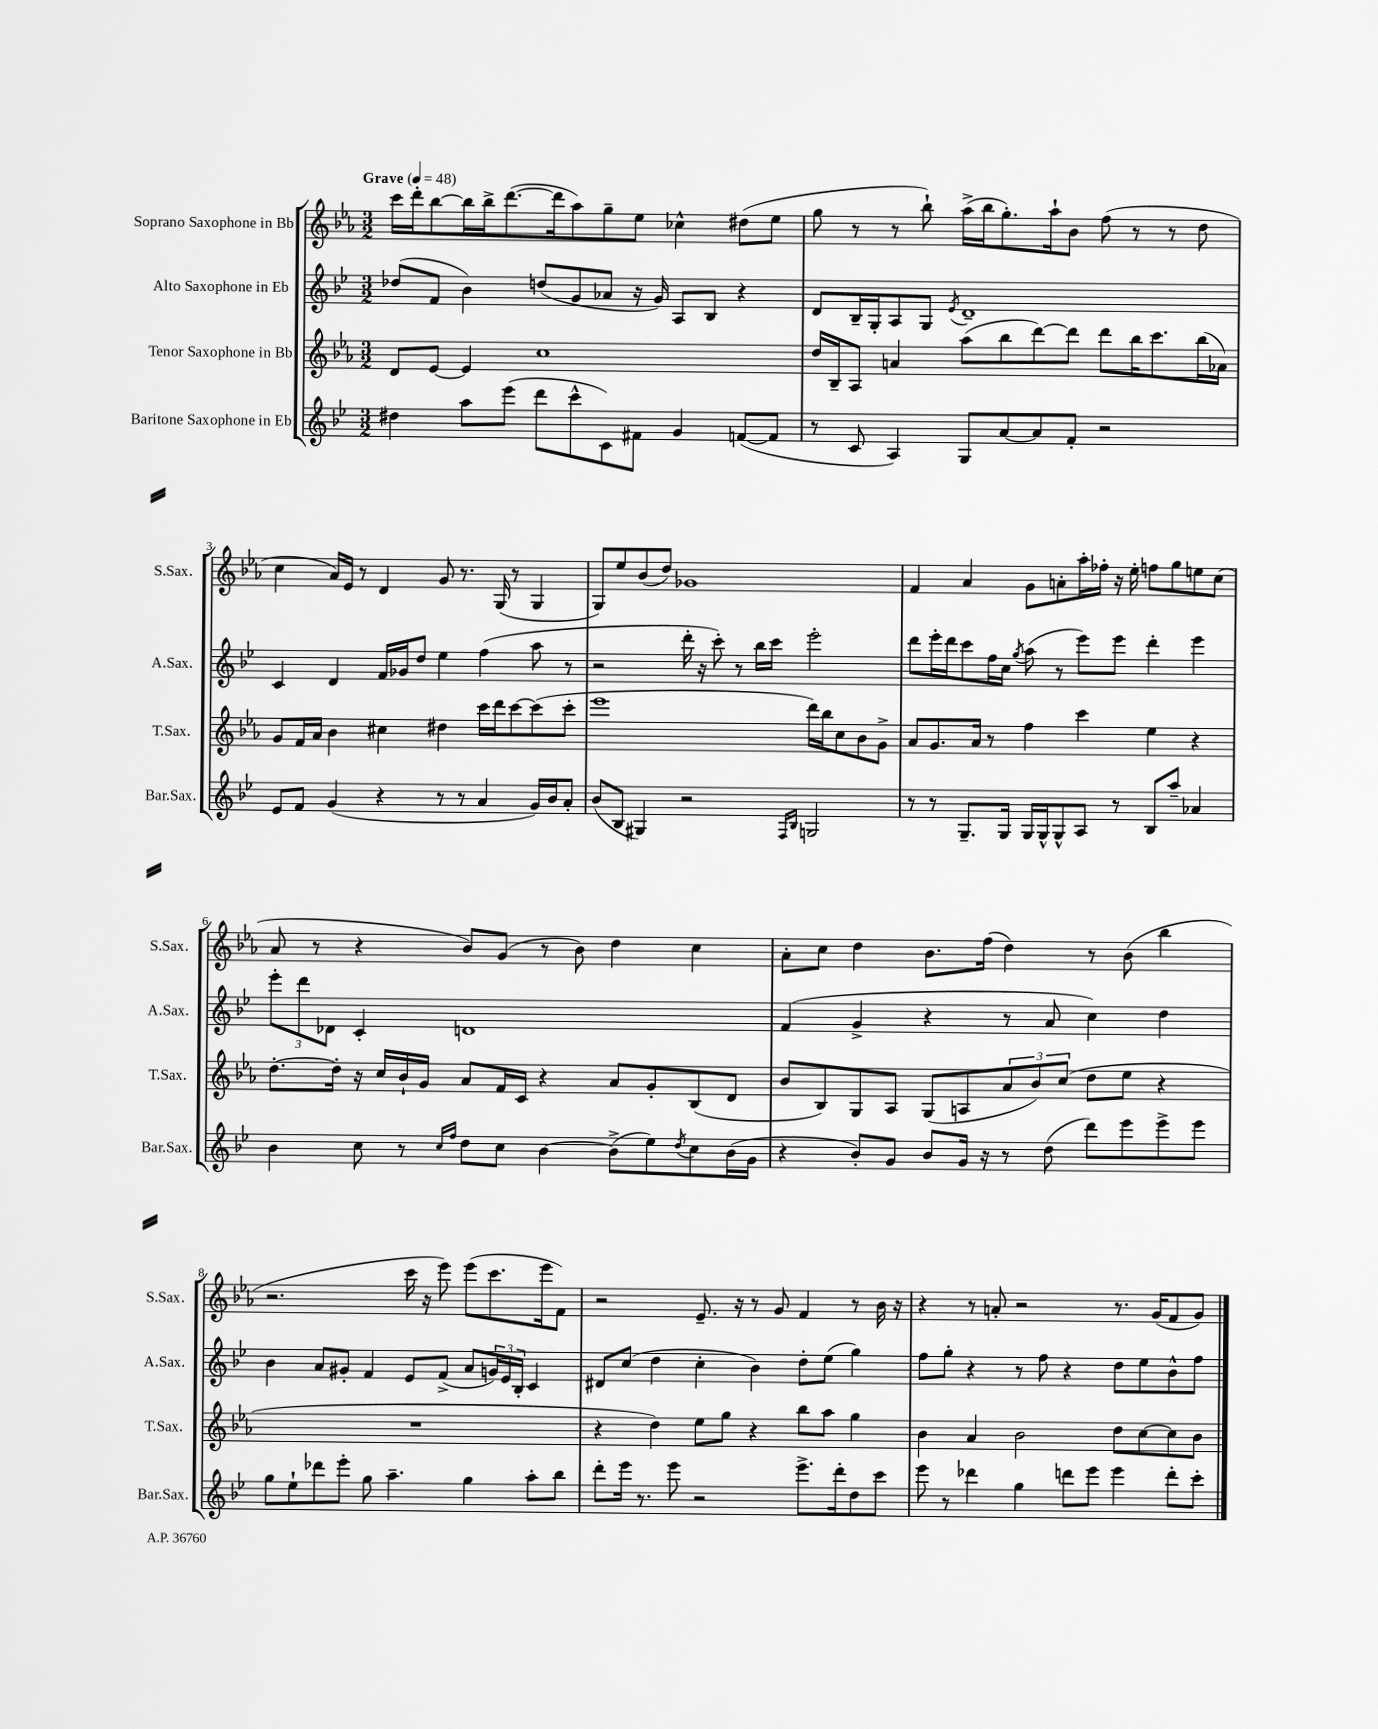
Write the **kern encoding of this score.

**kern	**kern	**kern	**kern
*staff4	*staff3	*staff2	*staff1
*clefG2	*clefG2	*clefG2	*clefG2
*k[b-e-]	*k[b-e-a-]	*k[b-e-]	*k[b-e-a-]
*M3/2	*M3/2	*M3/2	*M3/2
*MM48	*MM48	*MM48	*MM48
4dd#	8d	(8dd-	16ccc
.	.	.	16ddd'
.	[8e-	8f	[8bb-
8aa	4e-]	4b-)	16bb-]
.	.	.	16bb-^
(8eee-	.	.	([8.ddd
8ddd	1cc	(8dd	.
.	.	.	16ddd]
8ccc^^	.	8g	8aa-)
8c)	.	8a-	8gg~
8f#	.	16r	8ee-
.	.	16g)	.
4g	.	8A	4cc-^^
.	.	8B-	.
([8f	.	4r	(8dd#
8f]	.	.	8ee-
=	=	=	=
8r	16dd	8d	8gg
.	16B-~	.	.
8c	8A-	16B-~	8r
.	.	16G'	.
4A)	4a	8A	8r
.	.	8G	8bb-`)
.	.	8qe-	.
8G	(8aa-	1d~	(16aa-^
.	.	.	16bb-
[8a	8bb-	.	8.gg')
8a]	[8ddd)	.	.
.	.	.	16aa-`
8f'	8ddd]	.	8b-
2r	8ddd	.	(8ff
.	16bb-	.	8r
.	8.ccc	.	.
.	.	.	8r
.	(16bb-	.	8dd
.	16a-)	.	.
=	=	=	=
8e-	8g	4c	4cc
8f	16f	.	.
.	16a-	.	.
(4g	4b-	4d	16a-)
.	.	.	16e-
.	.	.	8r
4r	4cc#	16f	4d
.	.	16g-	.
.	.	8dd	.
8r	4dd#	4ee-	8g
8r	.	.	8.r
4a	16ccc	(4ff	.
.	16ddd	.	(16G
.	[8ccc	.	8r
16g)	(8ccc]	8aa	4G
16b-	.	.	.
8a'	8ccc'	8r	.
=	=	=	=
(8b-	1eee-	2r	8G)
8B-	.	.	8ee-
4G#)	.	.	(8b-
.	.	.	8dd)
2r	.	16ddd'	1g-
.	.	16r	.
.	.	8ccc')	.
.	.	8r	.
.	.	16bb-	.
.	.	16ccc	.
16qqF	.	.	.
16qqB-	.	.	.
2G	16ddd)	2eee-'	.
.	16bb-	.	.
.	8cc	.	.
.	8b-	.	.
.	8g^	.	.
=	=	=	=
8r	8a-	8ddd	4f
8r	8.g	16eee-'	.
.	.	16ddd	.
8.G~	.	8ccc	4a-
.	16a-	.	.
.	8r	16ff	.
16G	.	16cc	.
.	.	8qgg	.
16G	4ff	(8aa	8g
16G^^	.	.	.
8G^^	.	8r	8a'
8A	4ccc	8eee-)	16aa-'
.	.	.	16ff-'
8r	.	8eee-	16r
.	.	.	16ee-'
8B-	4ee-	4ddd'	8ff
8aa~	.	.	8gg
4a-	4r	4eee-	8ee
.	.	.	(8cc
=	=	=	=
4b-	[8.dd'	12eee-'	8a-
.	.	12ddd	.
.	.	.	8r
.	.	12d-	.
.	16dd']	.	.
8cc	16r	4c'	4r
.	16cc	.	.
8r	16b-`	.	.
.	16g	.	.
16qqcc	.	.	.
16qqff	.	.	.
8dd	8a-	1d	8b-)
8cc	16f	.	(8g
.	16c	.	.
[4b-	4r	.	8r
.	.	.	8b-)
(8b-^]	8a-	.	4dd
8ee-)	8g'	.	.
8qdd	.	.	.
8cc	(8B-	.	4cc
(16b-	8d	.	.
16g	.	.	.
=	=	=	=
4r	8b-	(4f	8a-'
.	8B-)	.	8cc
8b-')	8G	4g^	4dd
8g	8A-	.	.
8b-	(8G	4r	8.b-
16g	8A	.	.
16r	.	.	(16ff
8r	12a-	8r	4dd)
.	12b-)	.	.
(8dd	.	8a	.
.	(12cc	.	.
8ddd)	8dd	4cc)	8r
8eee-	8ee-	.	(8b-
8eee-^	4r	4dd	4bb-
8eee-	.	.	.
=	=	=	=
8gg	1.r	4b-	2.r
8ee-`	.	.	.
8ddd-	.	8a	.
8eee-'	.	8g#'	.
8gg	.	4f	.
4.aa~	.	.	.
.	.	8e-	16ccc
.	.	.	16r
.	.	(8f^	8eee-)
4gg	.	8a	(8eee-
.	.	24g)	8.ccc
.	.	24e-	.
.	.	24B-'	.
8aa'	.	4c	.
.	.	.	16eee-
8bb-	.	.	8f)
=	=	=	=
8ddd'	4r	8d#	2r
16eee-	.	(8cc	.
8.r	.	.	.
.	4dd)	4dd	.
8eee-	.	.	.
2r	8ee-	4cc'	8.e-~
.	8gg	.	.
.	.	.	16r
.	4r	4b-)	8r
.	.	.	8g
8.eee-^	8bb-	8dd'	4f
.	8aa-	(8ee-	.
16ddd'	.	.	.
8dd	4gg	4gg)	8r
8ccc	.	.	16b-
.	.	.	16r
=	=	=	=
8eee-	4b-	8ff	4r
8r	.	8gg'	.
4ddd-	4a-	4r	8r
.	.	.	8a'
4gg	2b-	8r	2r
.	.	8ff	.
8ddd	.	4r	.
8eee-	.	.	.
4eee-	8dd	8dd	8.r
.	[8cc	8ee-	.
.	.	.	(16g
8ddd'	8cc]	8b-^^	8f
8ccc'	8b-	8ff	8g)
==	==	==	==
*-	*-	*-	*-
